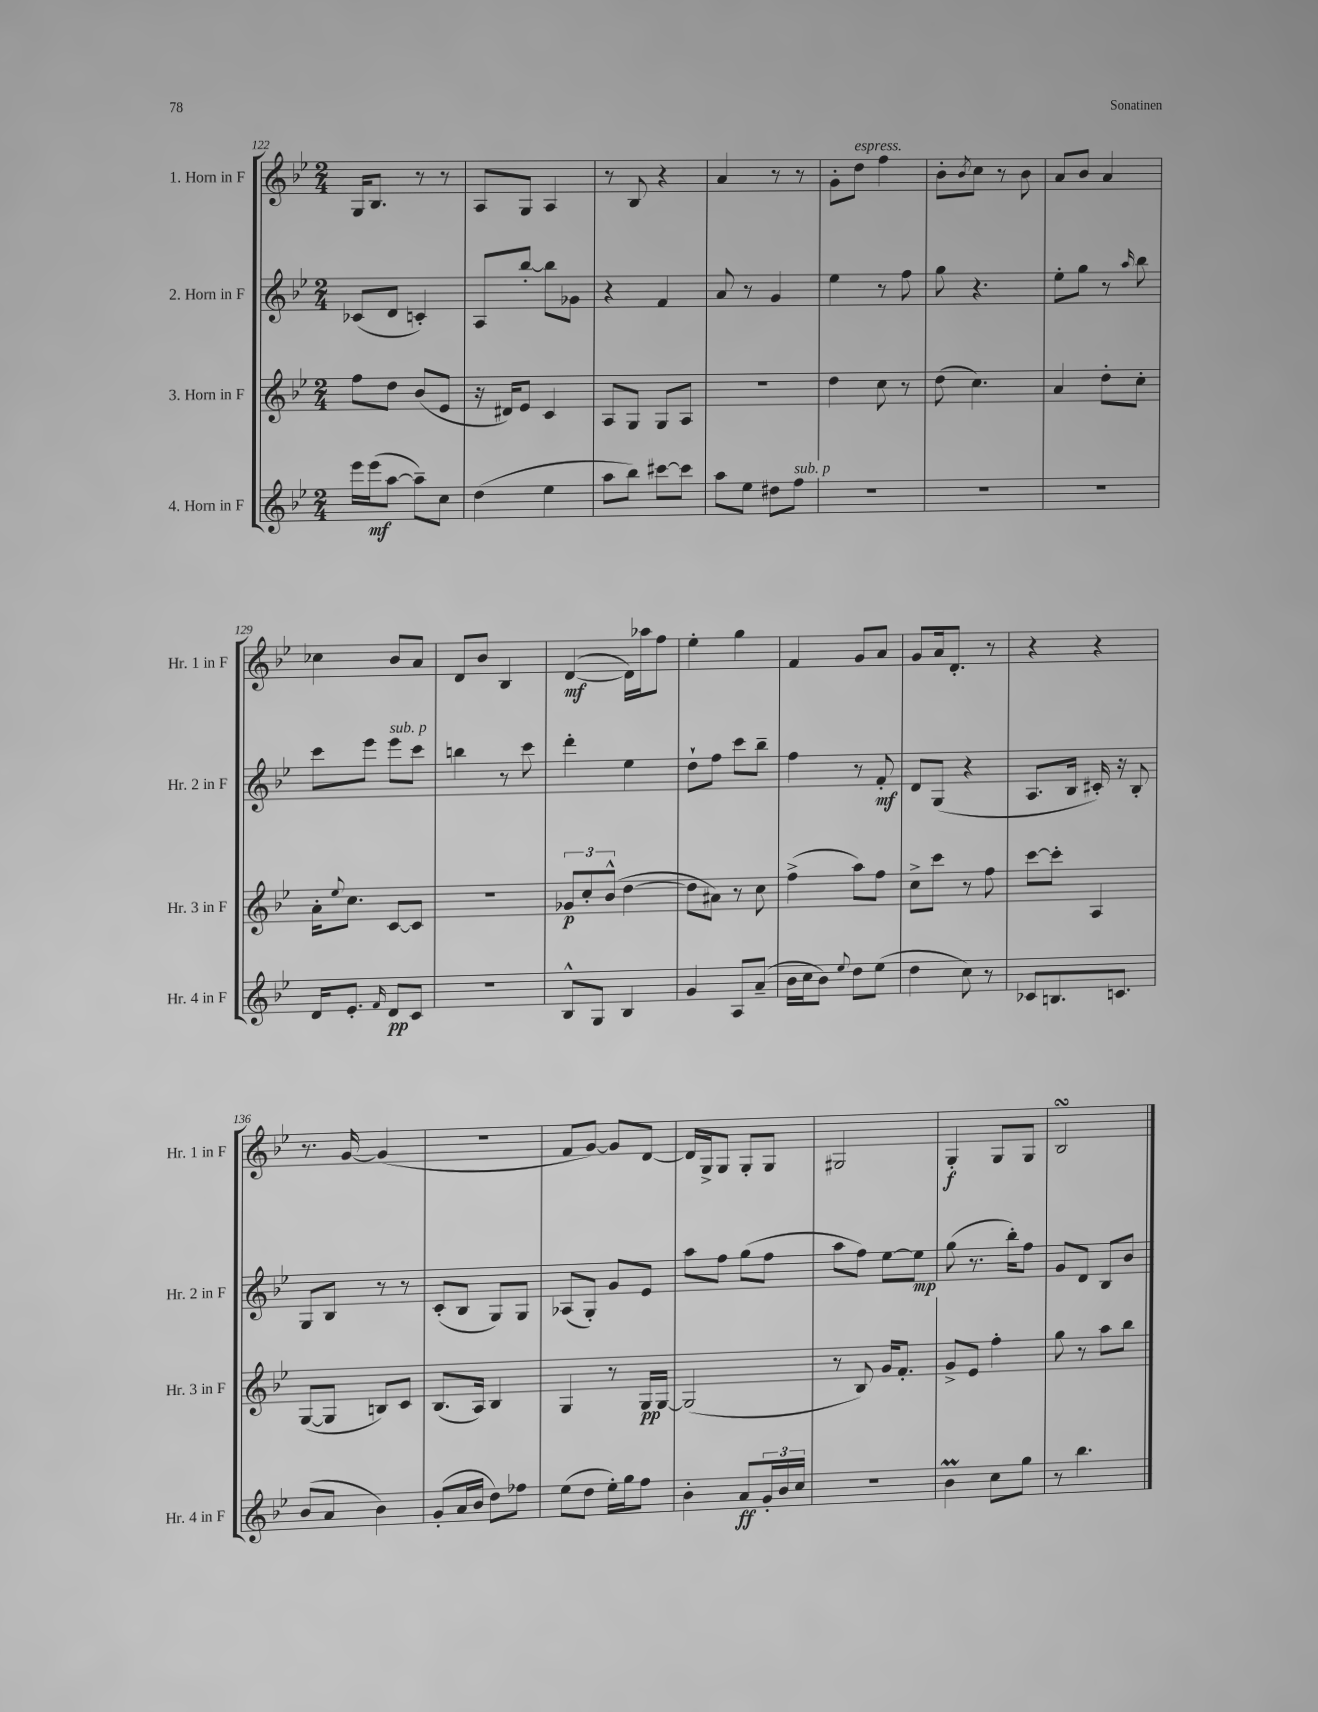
<<
\new StaffGroup <<
\new Staff = "s0" \with { instrumentName = "1. Horn in F" shortInstrumentName = "Hr. 1 in F" } {
    \clef treble \key bes \major \numericTimeSignature \time 2/4
    g16 bes8. r8 r8 |
    a8 g8 a4 |
    r8 bes8 r4 |
    a'4 r8 r8 |
    g'8-. d''8^\markup { \italic "espress." } f''4 |
    bes'8-. \acciaccatura { bes'8 } c''8 r8 bes'8 |
    a'8 bes'8 a'4 |
    ces''4 bes'8 a'8 |
    d'8 bes'8 bes4 |
    d'4~\mf( d'16) aes''16 f''8 |
    ees''4-. g''4 |
    f'4 g'8 a'8 |
    g'8 a'16 d'8.-. r8 |
    r4 r4 |
    r8. g'16~ g'4( |
    r2 |
    f'8 g'8~) g'8 d'8~ |
    d'16 g16-> g8 g8-. g8 |
    gis2 |
    g4-.\f g8 g8 |
    bes2\turn \bar "|." |
}
\new Staff = "s1" \with { instrumentName = "2. Horn in F" shortInstrumentName = "Hr. 2 in F" } {
    \clef treble \key bes \major \numericTimeSignature \time 2/4
    ces'8( d'8 c'4-.) |
    a8 bes''8~-. bes''8 ges'8 |
    r4 f'4 |
    a'8 r8 g'4 |
    ees''4 r8 f''8 |
    g''8 r4. |
    ees''8-. g''8 r8 \grace { a''16 } bes''8 |
    c'''8 ees'''8 ees'''8^\markup { \italic "sub. p" } c'''8 |
    b''4 r8 c'''8 |
    d'''4-. ees''4 |
    d''8-! f''8 c'''8 bes''8-- |
    f''4 r8 f'8-.\mf |
    d'8 g8( r4 |
    a8. bes16 cis'16-.) r16 bes8-. |
    g8 bes8 r8 r8 |
    c'8-.( bes8 g8) g8 |
    aes8( g8-.) g'8 ees'8 |
    a''8 f''8 g''8( f''8 |
    a''8 f''8) ees''8~ ees''8\mp |
    g''8( r8. bes''16-.) f''8 |
    g'8 d'8 bes8 bes'8 \bar "|." |
}
\new Staff = "s2" \with { instrumentName = "3. Horn in F" shortInstrumentName = "Hr. 3 in F" } {
    \clef treble \key bes \major \numericTimeSignature \time 2/4
    f''8 d''8 bes'8( ees'8 |
    r16 dis'16) ees'8 c'4 |
    a8 g8 g8 a8 |
    R2 |
    d''4 c''8 r8 |
    d''8( c''4.) |
    a'4 d''8-. c''8-. |
    a'16-. \appoggiatura { ees''8 } c''8. c'8~ c'8 |
    R2 |
    \tuplet 3/2 { ges'8\p c''8-. bes'8-^( } d''4~ |
    d''8 ais'8) r8 c''8 |
    f''4->( a''8) f''8 |
    c''8-> c'''8 r8 f''8 |
    c'''8~ c'''8-. a4 |
    g8~( g8 b8) c'8 |
    bes8.( a16) bes4 |
    g4 r8 g16\pp g16~ |
    g2( |
    r8 bes8) g'16 f'8.-. |
    g'8-> ees'8 f''4-. |
    g''8 r8 a''8 bes''8 \bar "|." |
}
\new Staff = "s3" \with { instrumentName = "4. Horn in F" shortInstrumentName = "Hr. 4 in F" } {
    \clef treble \key bes \major \numericTimeSignature \time 2/4
    ees'''16 ees'''16\mf( a''8~ a''8--) c''8 |
    d''4( ees''4 |
    a''8 bes''8) cis'''8~ cis'''8 |
    a''8 ees''8 dis''8 f''8^\markup { \italic "sub. p" } |
    R2 |
    R2 |
    R2 |
    d'16 ees'8.-. \grace { f'16 } d'8\pp c'8 |
    R2 |
    bes8-^ g8 bes4 |
    g'4 a8 a'8--( |
    bes'16 c''16 bes'8) \appoggiatura { ees''8 } d''8 ees''8( |
    d''4 c''8) r8 |
    ces'8 b8. c'8. |
    bes'8( a'8 bes'4) |
    g'8-.( a'16 bes'16 d''8) fes''8 |
    ees''8( d''8 ees''16-.) g''16 f''8 |
    bes'4-. a'8\ff \tuplet 3/2 { g'16-. bes'16 c''16 } |
    r2 |
    bes'4\prall c''8 g''8 |
    r8 bes''4. \bar "|." |
}
>>
>>
\layout { \context { \Score currentBarNumber = #122 } }
